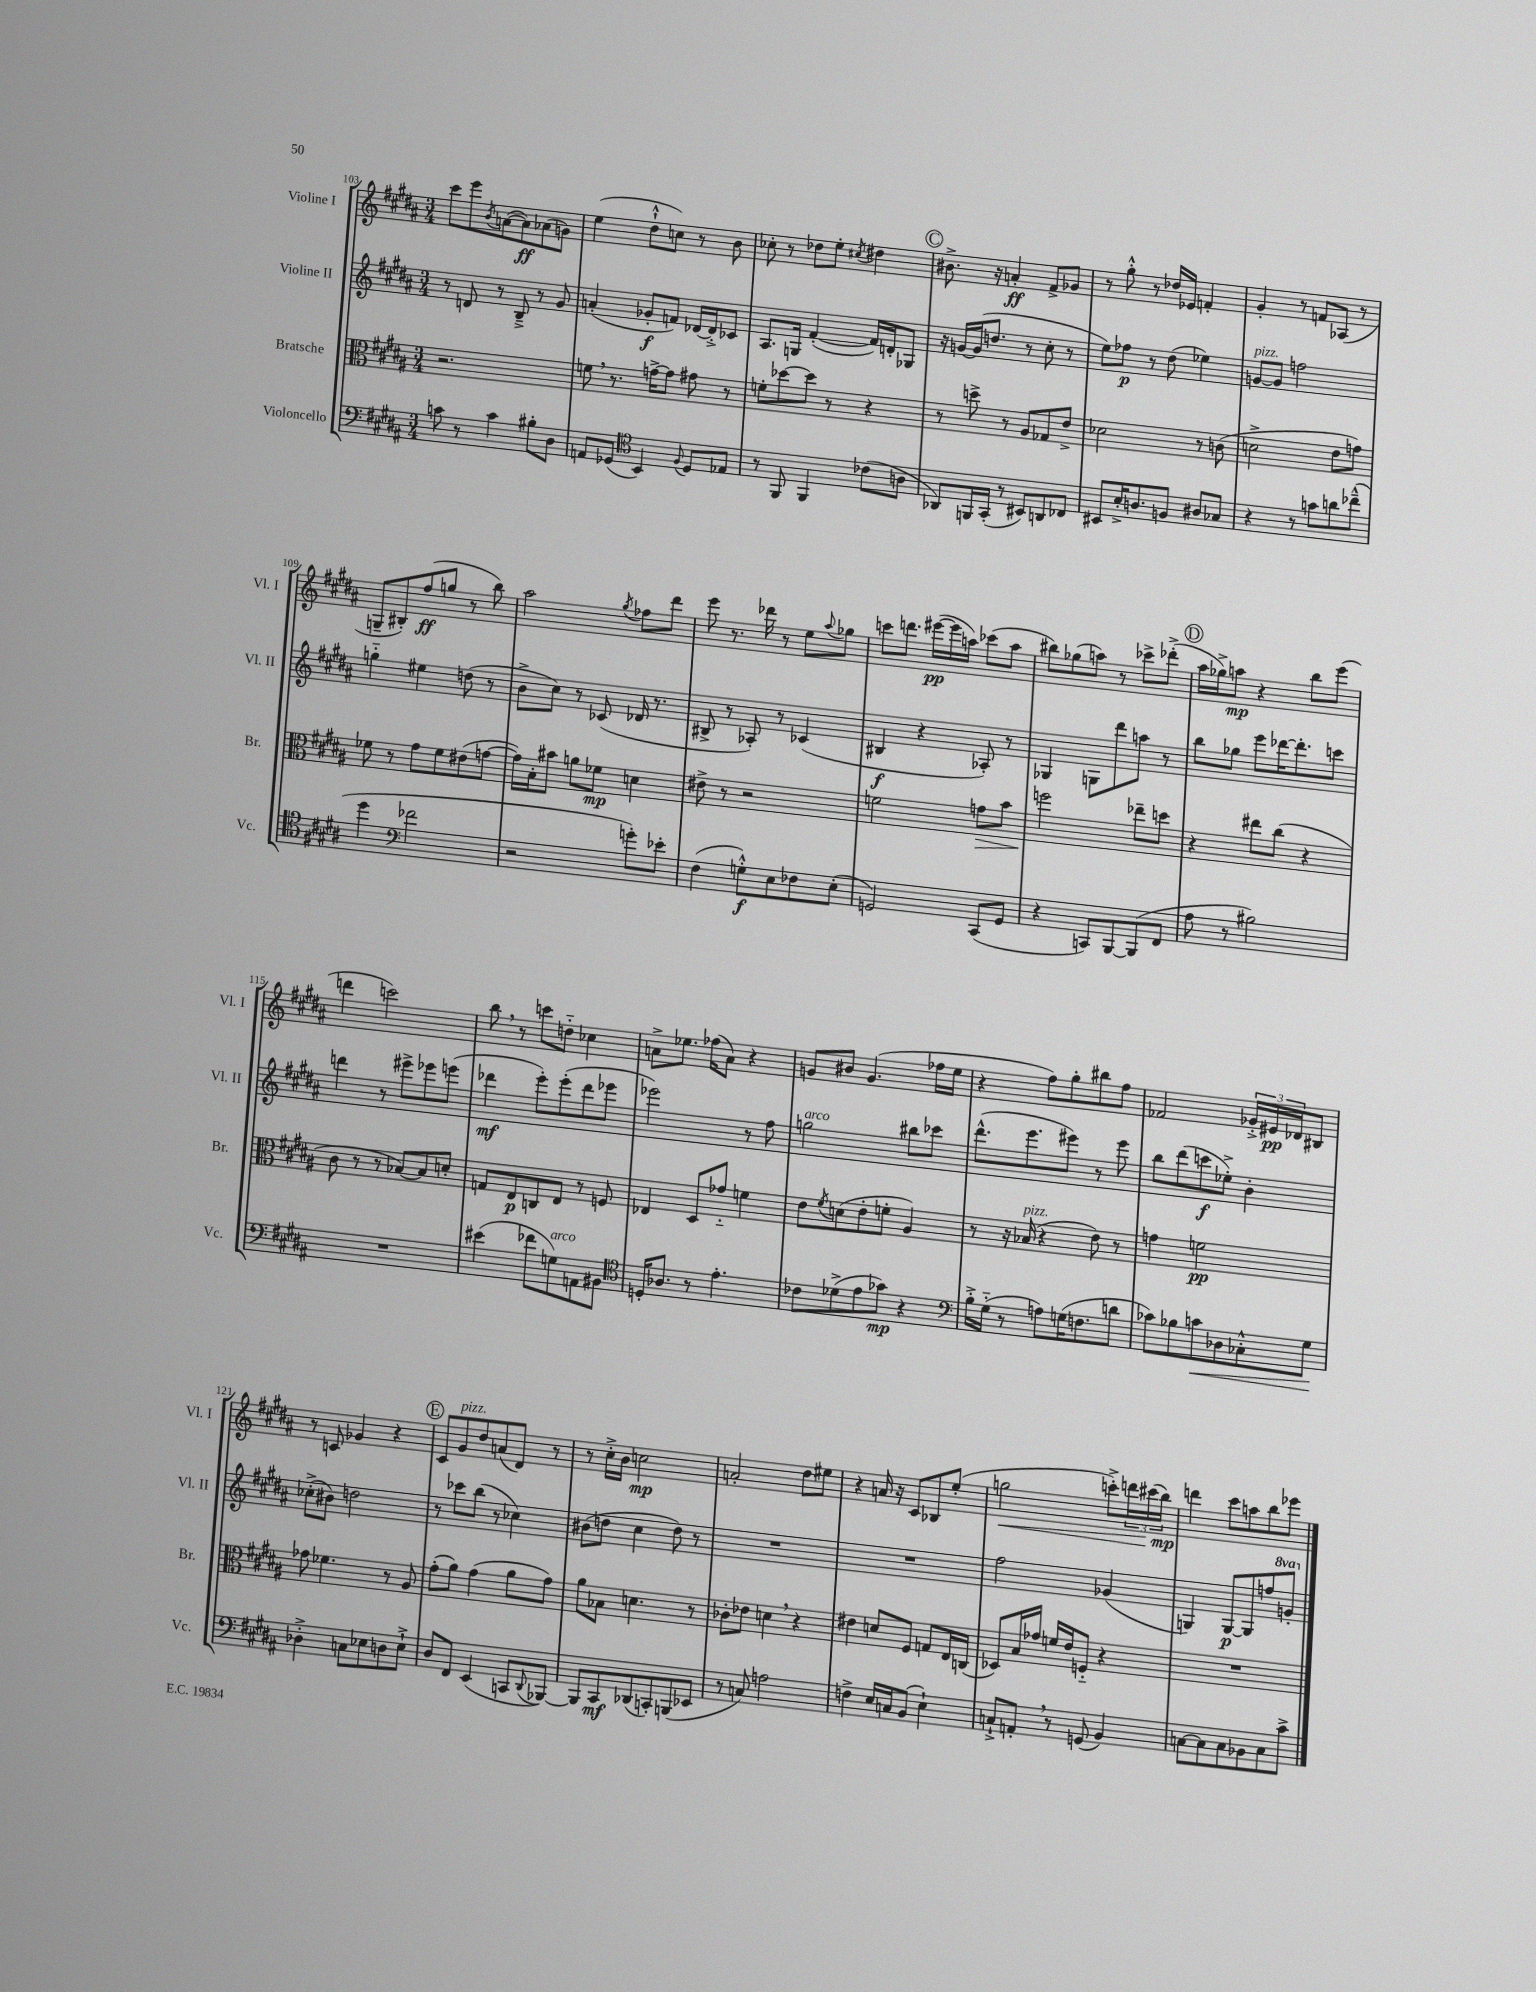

**kern	**dynam	**kern	**dynam	**kern	**dynam	**kern	**dynam
*part4	*part4	*part3	*part3	*part2	*part2	*part1	*part1
*staff4	*staff4	*staff3	*staff3	*staff2	*staff2	*staff1	*staff1
*I"Violoncello	*	*I"Bratsche	*	*I"Violine II	*	*I"Violine I	*
*I'Vc.	*	*I'Br.	*	*I'Vl. II	*	*I'Vl. I	*
*clefF4	*	*clefC3	*	*clefG2	*	*clefG2	*
*k[f#c#g#d#a#]	*	*k[f#c#g#d#a#]	*	*k[f#c#g#d#a#]	*	*k[f#c#g#d#a#]	*
*M3/4	*	*M3/4	*	*M3/4	*	*M3/4	*
=103	=103	=103	=103	=103	=103	=103	=103
8cn\	.	2.r	.	8r	.	8ccc#\L	.
8r	.	.	.	8dn/	.	8eee\	.
.	.	.	.	.	.	8qb/	.
4c\	.	.	.	8r	.	([8an\	.
.	.	.	.	8B~^/	.	8a\])	ff
8B#X'\L	.	.	.	8r	.	(8a-X\	.
8D#\J	.	.	.	8g#/	.	8gn\J)	.
=104	=104	=104	=104	=104	=104	=104	=104
8AAn/L	.	8fn,\	.	(4an'/	.	(4ee\	.
(8GG-X/J	.	8.r	.	.	.	.	.
*clefC4	*	*	*	*	*	*	*
4BB/)	.	.	.	8g-X'/L	f	8dd#`^^\L	.
.	.	[16gn^\KL	.	.	.	.	.
.	.	8g\J]	.	8fn/J)	.	8ccn\J)	.
8qqF#/	.	.	.	.	.	.	.
8D#/L	.	8g#X\	.	[16d-X/LL	.	8r	.
.	.	.	.	16d-'^/J]	.	.	.
8E-X/J	.	8r	.	8c-X/J	.	8b\	.
=105	=105	=105	=105	=105	=105	=105	=105
8r	.	8fn'\L	.	8.A#/L	.	8cc-X'\	.
8FF#/	.	[8dd-X\	.	.	.	8r	.
.	.	.	.	16Gn/Jk	.	.	.
4FF#/	.	8dd-\J]	.	([4f#'/	.	8dd-X\L	.
.	.	8r	.	.	.	8ee'\J	.
.	.	.	.	.	.	8qcc#X/	.
(8c-X\L	.	4r	.	16f#/LL])	.	4dd#X\	.
.	.	.	.	16dn'/J	.	.	.
8An\J	.	.	.	8G-X/J	.	.	.
!!LO:REH:place=s1:t=C
=106	=106	=106	=106	=106	=106	=106	=106
8AA-X/L)	.	8r	.	16r	.	8.b#X^\	.
.	.	.	.	[16gn/LL	.	.	.
16FFn/L	.	8ddn^\	.	(16g/J]	.	.	.
(16GG#'/JJ	.	.	.	8.ddn/J	.	16r	.
8r	.	8r	.	.	.	4an'/	ff
8BB#X/L)	.	8A#/L	.	8r	.	.	.
8AAn/	.	8G-X/	.	8cc#'\	.	8f#^/L	.
8C-X/J	.	8e^/J	.	8r	.	8g-X/J	.
=107	=107	=107	=107	=107	=107	=107	=107
8BB#X/L	.	2d-X\	.	8ee\L)	.	8r	.
16B'^/K	.	.	.	8ff-X\J	p	8gg#'^^\	.
8.An/	.	.	.	.	.	.	.
.	.	.	.	8r	.	8r	.
8Fn/J	.	.	.	(8dd#\	.	16dd-X/LL	.
.	.	.	.	.	.	16e-X/JJ	.
8A#X/L	.	8r	.	4ee-X\)	.	4fn'/	.
8G-X/J	.	(8cn\	.	.	.	.	.
=108	=108	=108	=108	=108	=108	=108	=108
!	!	!	!	!LO:TX:a:i:t=pizz.	!	!	!
4r	.	2dn^\	.	[8gn/L	.	4g#'/	.
.	.	.	.	8g/J]	.	.	.
8r	.	.	.	2ffn\	.	8r	.
8gn\L	.	.	.	.	.	8fn/L	.
8an\	.	8e\L	.	.	.	(8A-X/J	.
(8cc-X~^^\J	.	8gn\J)	.	.	.	8r	.
!!LO:LB:g=z
=109	=109	=109	=109	=109	=109	=109	=109
4dd#\	.	8f-X\	.	4ggn\	.	8Gn~/L	.
.	.	8r	.	.	.	8B#X'/)	.
*clefF4	*	*	*	*	*	*	*
2f-X\	.	8g#\L	.	4ee#X\	.	(8ff#/	ff
.	.	8f-\	.	.	.	8ggn/J	.
.	.	(8e#X\	.	(8ddn\	.	8r	.
.	.	[8gn\J	.	8r	.	8bb\)	.
=110	=110	=110	=110	=110	=110	=110	=110
2r	.	16g\LL])	.	8b^\L	.	2aa#\	.
.	.	16B'\J	.	.	.	.	.
.	.	8b#X\J	.	8cc#\J)	.	.	.
.	.	8an\L	.	8r	.	.	.
.	.	8f-X\J	mp	(8c-X/	.	.	.
.	.	.	.	.	.	8qgg#/	.
8gn'\L)	.	4dn\	.	16d-X/	.	8ff-X\L	.
.	.	.	.	8.r	.	.	.
8e-X'\J	.	.	.	.	.	8ddd#\J	.
=111	=111	=111	=111	=111	=111	=111	=111
(4F#\	.	8e#X^\	.	8B#X^/	.	8eee\	.
.	.	8r	.	8r	.	8.r	.
8Gn'^^\L)	f	2r	.	8A-X'/)	.	.	.
.	.	.	.	.	.	16ddd-X\	.
8E\	.	.	.	8r	.	8r	.
8F-X\	.	.	.	(4c-X/	.	8ee\L	.
.	.	.	.	.	.	8qqaa#/	.
(8E'\J	.	.	.	.	.	8gg-X\J	.
=112	=112	=112	=112	=112	=112	=112	=112
2GGn/)	.	2fn\	.	4B#X/	f	8cccn\L	.
.	.	.	.	.	.	8.dddn\J	.
.	.	.	.	4r	.	.	.
.	.	.	.	.	.	([16eee#X\LL	pp
.	.	.	.	.	.	16eee#\]	.
.	.	.	.	.	.	16aan\JJ)	.
!	!	!	!LO:HP:b	!	!	!	!
(8CC#/L	.	8gn\L	>	8A-X'/)	.	(8ccc-X\L	.
8GG/J	.	8b\J	.	8r	.	8aa\J	.
=113	=113	=113	=113	=113	=113	=113	=113
4r	.	2ffn\	.	4G-X/	.	8bb#X\L)	.
.	.	.	.	.	.	(8gg-X\	.
8CCn/L)	.	.	.	8Gn\L	.	8aan\J)	.
[8BBB/	.	.	.	8ddd#\	.	8r	.
(8BBB/]	.	8ee-X~\L	]	8aan\J	.	8ccc-X^\L	.
8FF#/J	.	8ddn\J	.	8r	.	(8ddd-X'^\J	.
!!LO:REH:place=s1:t=D
=114	=114	=114	=114	=114	=114	=114	=114
8A#\	.	4r	.	8bb\L	.	16aa#\LL	.
.	.	.	.	.	.	16gg-X^\J)	.
8r	.	.	.	8gg-X\J	.	8aan\J	mp
2B#X\)	.	8ee#X\L	.	8eee\L	.	4r	.
.	.	(8cc#\J	.	[16ddd-X\K	.	.	.
.	.	.	.	8.ddd-'\]	.	.	.
.	.	4r	.	.	.	8bb\L	.
.	.	.	.	8cccn\J	.	(8eee\J	.
!!LO:LB:g=z
=115	=115	=115	=115	=115	=115	=115	=115
2.r	.	8c#\	.	4dddn\	.	4dddn\	.
.	.	8r	.	.	.	.	.
.	.	8r	.	8r	.	2cccn\)	.
.	.	[8B-X/L)	.	8eee#X^\L	.	.	.
.	.	8B-/]	.	8eee-X\	.	.	.
.	.	8dn'/J	.	(8eeen\J	.	.	.
=116	=116	=116	=116	=116	=116	=116	=116
(4e#X\	.	8Gn/L	.	4ddd-X\	mf	8bb,\	.
.	.	8E/	p	.	.	8r	.
8f-X\L	.	8Cn/	.	8eee'\L)	.	8cccn\L	.
!LO:TX:a:i:t=arco	!	!	!	!	!	!	!
8Gn\)	.	8E/J	.	(8eee'\	.	8ddn\J	.
8AAn\	.	8r	.	8ddd-\	.	4cc-X\	.
8BB#X\J	.	8Fn/	.	8eee-X\J	.	.	.
=117	=117	=117	=117	=117	=117	=117	=117
*clefC4	*	*	*	*	*	*	*
16Dn'/KL	.	4E-X/	.	2eee-X\)	.	8an^\L	.
8.A-X/J	.	.	.	.	.	.	.
.	.	.	.	.	.	8.ee-X\J	.
8r	.	8D#/L	.	.	.	.	.
.	.	.	.	.	.	(16ff-X\KL	.
4.e'\	.	8g-X/J	.	.	.	8a\J)	.
.	.	4fn\	.	8r	.	4r	.
.	.	.	.	8ff#\	.	.	.
=118	=118	=118	=118	=118	=118	=118	=118
!	!	!	!	!LO:TX:a:i:t=arco	!	!	!
8c-X\L	.	8e\L	.	2ggn\	.	8gn/L	.
.	.	8qf#/	.	.	.	.	.
(8d-X^\	.	(8dn\	.	.	.	8b#X/J	.
8e\	.	8e'\	.	.	.	(4.g/	.
8g-X\J)	mp	8fn'\J	.	.	.	.	.
4r	.	4A#/)	.	8bb#X\L	.	.	.
.	.	.	.	8ccc-X\J	.	16ff-X\LL	.
.	.	.	.	.	.	16ee\JJ	.
=119	=119	=119	=119	=119	=119	=119	=119
*clefF4	*	*	*	*	*	*	*
16B'^\LL	.	8r	.	(8.ddd#^^\L	.	4r	.
(16G#\JJ	.	.	.	.	.	.	.
8r	.	16r	.	.	.	.	.
!	!	!LO:TX:a:i:t=pizz.	!	!	!	!	!
.	.	(16B-X/	.	8.eee\	.	.	.
8An\L)	.	4r	.	.	.	8ff#\L)	.
(16Gn\K	.	.	.	8eee#X\J)	.	8gg#'\	.
8.Fn\	.	.	.	.	.	.	.
.	.	8e\)	.	8r	.	8bb#X\	.
8dn\J	.	8r	.	8eee#\	.	8ff#\J	.
=120	=120	=120	=120	=120	=120	=120	=120
8c-X\L)	.	4gn\	.	8bb\L	.	2f-X/	.
8B-X\	.	.	.	(8ddd#\	.	.	.
!	!LO:HP:b	!	!	!	!	!	!
8cn\	<	2fn\	pp	8cccn\	f	.	.
8D-X\	.	.	.	8ee-X'^\J)	.	.	.
8C-X'^^\	.	.	.	4b'\	.	24g-X'^/LL	.
.	.	.	.	.	.	24e#X/	pp
.	.	.	.	.	.	24d-X/J	.
8G#\J	.	.	.	.	.	8B#X/J	.
.	[	.	.	.	.	.	.
!!LO:LB:g=z
=121	=121	=121	=121	=121	=121	=121	=121
4D-X'^\	.	8g-X\	.	(8cc-X'^\L	.	8r	.
.	.	4.f-X\	.	8b#X\J)	.	8cn/	.
8Cn\L	.	.	.	2ddn\	.	4g-X/	.
8E-X\	.	.	.	.	.	.	.
8Dn\	.	8r	.	.	.	4r	.
8E-`^\J	.	8A#/	.	.	.	.	.
!!LO:REH:place=s1:t=E
=122	=122	=122	=122	=122	=122	=122	=122
8D#/L	.	(8g#'\L	.	8r	.	8c#/L	.
!	!	!	!	!	!	!LO:TX:a:i:t=pizz.	!
8FF#/J	.	8a#\J)	.	8ccc-X\L	.	8g#/	.
(4EE/	.	(4g#\	.	(8bb\J	.	8dd#/	.
.	.	.	.	8r	.	(8an/	.
8CCn/L	.	8a#\L	.	4cc-X\)	.	8d#/J)	.
8qqDD#/	.	.	.	.	.	.	.
[8BBB-X/J)	.	8g#\J)	.	.	.	8r	.
=123	=123	=123	=123	=123	=123	=123	=123
8BBB-/L]	.	8a#\L	.	(8b#X\L	.	8r	.
8CC#/	mf	8B-X\J	.	8ddn\J	.	16cc#'^\LL	.
.	.	.	.	.	.	16b\JJ	.
(8DD-X/	.	4.dn\	.	4cc#\	.	2ccn\	mp
8CCn'/)	.	.	.	.	.	.	.
(8BBBn/	.	.	.	8dd\)	.	.	.
8EE-X/J	.	8r	.	8r	.	.	.
=124	=124	=124	=124	=124	=124	=124	=124
8r	.	8c-X'\L	.	2.r	.	2an'/	.
8Cn/)	.	8e-X\J	.	.	.	.	.
2An\	.	4dn,\	.	.	.	.	.
.	.	4r	.	.	.	8dd#\L	.
.	.	.	.	.	.	8ee#X\J	.
=125	=125	=125	=125	=125	=125	=125	=125
4Fn^\	.	4e#X\	.	2.r	.	4r	.
16E/LL	.	8dn/L	.	.	.	16an/	.
16Cn/J	.	.	.	.	.	16r	.
(8BB/J	.	8F#/J	.	.	.	8c#/L	.
4E`\)	.	8Gn/L	.	.	.	8B-X/	.
.	.	16E/L	.	.	.	(8ee'/J	.
.	.	(16Cn/JJ	.	.	.	.	.
=126	=126	=126	=126	=126	=126	=126	=126
!	!	!	!	!	!	!	!LO:HP:b
8Cn`^/L	.	8D-X/L)	.	2ff#\	.	2ggn\	<
8AAn',/J	.	16B/L	.	.	.	.	.
.	.	16g-X/JJ	.	.	.	.	.
8r	.	16fn/LL	.	.	.	.	.
.	.	16e/J	.	.	.	.	.
(8GGn/	.	8Fn/J	.	.	.	.	.
4BB/)	.	4r	.	(4g-X/	.	8cccn'^\L)	.
.	.	.	.	.	.	24dddn\L	.
.	.	.	.	.	.	(24ccc#X\	.
.	.	.	.	.	.	24bb\JJ)	mp
.	.	.	.	.	.	.	[
=127	=127	=127	=127	=127	=127	=127	=127
[8Cn\L	.	2.r	.	4Gn/)	.	4dddn\	.
8C\]	.	.	.	.	.	.	.
8C\	.	.	.	[8G/L	p	8ccc#\L	.
8BB-X\	.	.	.	8G/]	.	8aan\	.
8C\	.	.	.	8ffn/	.	8bb\	.
*	*	*	*	*8va	*	*	*
8c#^\J	.	.	.	8ggn'/J	.	8eee-X\J	.
*	*	*	*	*X8va	*	*	*
==	==	==	==	==	==	==	==
*-	*-	*-	*-	*-	*-	*-	*-
